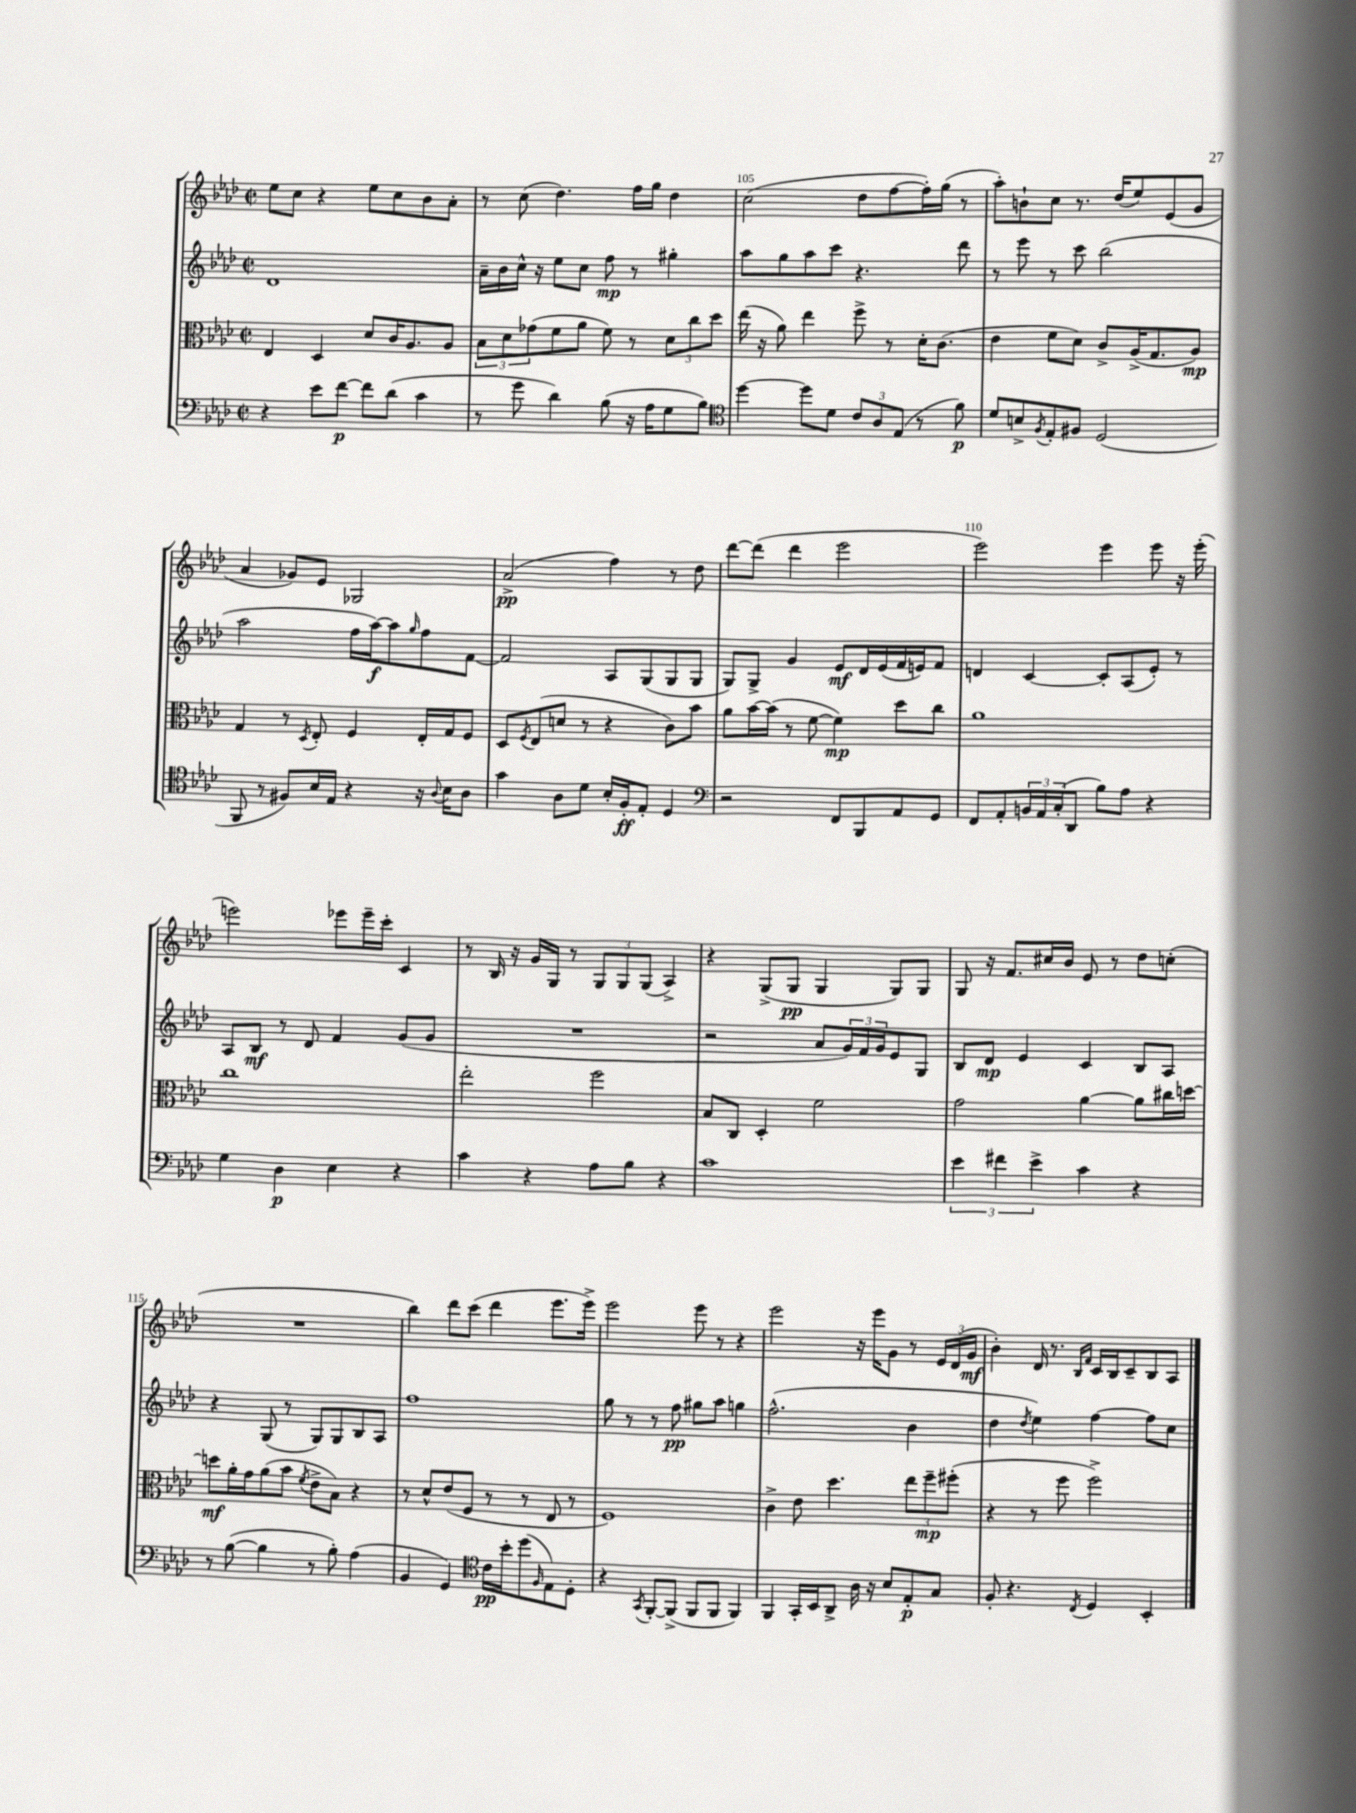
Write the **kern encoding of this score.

**kern	**dynam	**kern	**dynam	**kern	**dynam	**kern	**dynam
*part4	*part4	*part3	*part3	*part2	*part2	*part1	*part1
*staff4	*staff4	*staff3	*staff3	*staff2	*staff2	*staff1	*staff1
*clefF4	*	*clefC3	*	*clefG2	*	*clefG2	*
*k[b-e-a-d-]	*	*k[b-e-a-d-]	*	*k[b-e-a-d-]	*	*k[b-e-a-d-]	*
*M2/2	*	*M2/2	*	*M2/2	*	*M2/2	*
*met(c|)	*	*met(c|)	*	*met(c|)	*	*met(c|)	*
=103	=103	=103	=103	=103	=103	=103	=103
4r	.	4E-/	.	1d-	.	8ee-\L	.
.	.	.	.	.	.	8cc\J	.
8e-\L	.	4D-/	.	.	.	4r	.
[8f\J	p	.	.	.	.	.	.
8f\L]	.	8d-/L	.	.	.	8ee-\L	.
(8d-\J	.	16c/K	.	.	.	8cc\	.
.	.	8.A-/	.	.	.	.	.
4c\	.	.	.	.	.	8b-\	.
.	.	8A-/J	.	.	.	8a-'\J	.
=104	=104	=104	=104	=104	=104	=104	=104
8r	.	12B-\L	.	16a-~\LL	.	8r	.
.	.	.	.	16b-\	.	.	.
.	.	12d-\	.	.	.	.	.
8g\	.	.	.	16cc^^\JJ	.	(8cc\	.
.	.	(12g-X\	.	.	.	.	.
.	.	.	.	16r	.	.	.
4d-\)	.	8f\	.	8ee-\L	.	4.dd-\)	.
.	.	8a-\J	.	8cc\J	.	.	.
(8B-\	.	8f\)	.	8ff\	mp	.	.
16r	.	8r	.	8r	.	16ff\LL	.
16A-\KL	.	.	.	.	.	16gg\JJ	.
8G\	.	12d-\L	.	4gg#X'\	.	4dd-\	.
.	.	12cc\	.	.	.	.	.
8B-\J)	.	.	.	.	.	.	.
.	.	12dd-\J	.	.	.	.	.
=105	=105	=105	=105	=105	=105	=105	=105
*clefC4	*	*	*	*	*	*	*
[4dd-\	.	(16ee-\	.	8aa-\L	.	(2cc\	.
.	.	16r	.	.	.	.	.
.	.	8a-\)	.	8gg\	.	.	.
8dd-\L]	.	4ee-\	.	8aa-\	.	.	.
8d-\J	.	.	.	8ccc\J	.	.	.
12c/L	.	8ff^\	.	4.r	.	8dd-\L	.
12A-/	.	.	.	.	.	.	.
.	.	8r	.	.	.	[8ff\	.
(12E-/J	.	.	.	.	.	.	.
8r	.	16d-'\KL	.	.	.	16ff'\L])	.
.	.	(8.c\J	.	.	.	(16gg\JJ	.
8f\)	p	.	.	8ddd-\	.	8r	.
=106	=106	=106	=106	=106	=106	=106	=106
8d-/L	.	4e-\	.	8r	.	8aa-'\L)	.
8Bn^/	.	.	.	8eee-\	.	8bn`\	.
8qF/	.	.	.	.	.	.	.
8E-'/	.	8f\L	.	8r	.	8cc\J	.
8F#X/J	.	8d-\J)	.	8ccc\	.	8.r	.
(2D-/	.	8c^/L	.	(2bb-\	.	.	.
.	.	.	.	.	.	(16dd-/KL	.
.	.	(16A-^/K	.	.	.	8ee-/)	.
.	.	8.G/	.	.	.	.	.
.	.	.	.	.	.	(8e-/	.
.	.	8A-/J)	mp	.	.	8g/J	.
!!LO:LB:g=z
=107	=107	=107	=107	=107	=107	=107	=107
8FF/	.	4G/	.	2aa-\	.	4a-/	.
8r	.	.	.	.	.	.	.
8F#X/L)	.	8r	.	.	.	8g-X/L)	.
.	.	8qD-/	.	.	.	.	.
16B-/L	.	8E-'/	.	.	.	8e-/J	.
16E-/JJ	.	.	.	.	.	.	.
4r	.	4F/	.	16ff\LL	.	2G-X/	.
.	.	.	.	[16aa-\J)	f	.	.
.	.	.	.	8aa-\]	.	.	.
.	.	.	.	16qqgg/	.	.	.
16r	.	16E-'/LL	.	8ff\	.	.	.
8qqA-/	.	.	.	.	.	.	.
16B-\KL	.	16G/J	.	.	.	.	.
8A-\J	.	8F/J	.	[8f\J	.	.	.
=108	=108	=108	=108	=108	=108	=108	=108
4g\	.	8D-/L	.	2f/]	.	(2a-^/	pp
.	.	8qF/	.	.	.	.	.
.	.	(8E-/	.	.	.	.	.
8A-\L	.	8dn/J	.	.	.	.	.
8d-\J	.	8r	.	.	.	.	.
16B-'/LL	.	4r	.	8A-/L	.	4ff\)	.
16F'/J	ff	.	.	.	.	.	.
8E-'/J	.	.	.	(8G/	.	.	.
4D-/	.	8c\L)	.	8G/	.	8r	.
.	.	8b-\J	.	8G/J	.	8dd-\	.
=109	=109	=109	=109	=109	=109	=109	=109
*clefF4	*	*	*	*	*	*	*
2r	.	8a-\L	.	8G/L)	.	[8ddd-\L	.
.	.	[16b-\L	.	8G^/J	.	(8ddd-\J]	.
.	.	(16b-\JJ]	.	.	.	.	.
.	.	8r	.	4g/	.	4ddd-\	.
.	.	[8f\	.	.	.	.	.
8FF/L	.	4f\])	mp	8e-/L	mf	2eee-\	.
8BBB-/	.	.	.	16d-/L	.	.	.
.	.	.	.	(16e-/	.	.	.
8AA-/	.	8dd-\L	.	16f/	.	.	.
.	.	.	.	16en/J)	.	.	.
8GG/J	.	8cc\J	.	8f/J	.	.	.
=110	=110	=110	=110	=110	=110	=110	=110
8FF/L	.	1a-	.	4dn/	.	2eee-\)	.
8AA-'/	.	.	.	.	.	.	.
24BBn/L	.	.	.	[4c/	.	.	.
24AA-/	.	.	.	.	.	.	.
(24C'/J	.	.	.	.	.	.	.
8DD-/J	.	.	.	.	.	.	.
8B-\L)	.	.	.	8c'/L]	.	4eee-\	.
8A-\J	.	.	.	(8A-/	.	.	.
4r	.	.	.	8e-'/J)	.	8eee-\	.
.	.	.	.	8r	.	16r	.
.	.	.	.	.	.	(16eee-'\	.
!!LO:LB:g=z
=111	=111	=111	=111	=111	=111	=111	=111
4G\	.	1cc	.	8A-/L	.	2eeen\)	.
.	.	.	.	8B-/J	mf	.	.
4D-\	p	.	.	8r	.	.	.
.	.	.	.	8d-/	.	.	.
4E-\	.	.	.	4f/	.	8eee-X\L	.
.	.	.	.	.	.	16eee-~\L	.
.	.	.	.	.	.	16ccc'\JJ	.
4r	.	.	.	(8g/L	.	4c/	.
.	.	.	.	8g/J	.	.	.
=112	=112	=112	=112	=112	=112	=112	=112
4c\	.	2ee-'\	.	1r	.	8r	.
.	.	.	.	.	.	16B-/	.
.	.	.	.	.	.	16r	.
4r	.	.	.	.	.	16g/LL	.
.	.	.	.	.	.	16G/JJ	.
.	.	.	.	.	.	8r	.
8A-\L	.	2ff\	.	.	.	12G/L	.
.	.	.	.	.	.	12G/	.
8B-\J	.	.	.	.	.	.	.
.	.	.	.	.	.	(12G/J	.
4r	.	.	.	.	.	4A-^/)	.
=113	=113	=113	=113	=113	=113	=113	=113
1c	.	8B-/L	.	2r	.	4r	.
.	.	8C/J	.	.	.	.	.
.	.	4D-'/	.	.	.	(8G^/L	.
.	.	.	.	.	.	8G/J	pp
.	.	2f\	.	8a-/L	.	4G/	.
.	.	.	.	24g/L)	.	.	.
.	.	.	.	24f/	.	.	.
.	.	.	.	24g/J	.	.	.
.	.	.	.	8e-/	.	8G/L)	.
.	.	.	.	8G/J	.	8G/J	.
=114	=114	=114	=114	=114	=114	=114	=114
6e-\	.	2g\	.	8B-/L	.	8G/	.
.	.	.	.	8d-/J	mp	16r	.
6f#X\	.	.	.	.	.	.	.
.	.	.	.	.	.	8.f/L	.
.	.	.	.	4e-/	.	.	.
6e-^\	.	.	.	.	.	.	.
.	.	.	.	.	.	16cc#X/L	.
.	.	.	.	.	.	16b-/JJ	.
4c\	.	[4a-\	.	4c/	.	8e-/	.
.	.	.	.	.	.	8r	.
4r	.	8a-\L]	.	8B-/L	.	8dd-\L	.
.	.	16cc#X\L	.	8A-/J	.	(8ccn'\J	.
.	.	[16ddn\JJ	.	.	.	.	.
!!LO:LB:g=z
=115	=115	=115	=115	=115	=115	=115	=115
8r	.	8ddn\L]	mf	4r	.	1r	.
([8B-\	.	16a-'\L	.	.	.	.	.
.	.	16g\J	.	.	.	.	.
4B-\]	.	(8a-\	.	(8G/	.	.	.
.	.	8b-\J	.	8r	.	.	.
.	.	8qf/	.	.	.	.	.
8r	.	8e-^\L	.	8G/L)	.	.	.
8B-'\)	.	8B-\J)	.	8G/	.	.	.
(4A-\	.	4r	.	8B-/	.	.	.
.	.	.	.	8A-/J	.	.	.
=116	=116	=116	=116	=116	=116	=116	=116
4BB-/	.	8r	.	1ff	.	4bb-\)	.
.	.	8d-^^/L	.	.	.	.	.
4GG/)	.	(8e-/	.	.	.	8ddd-\L	.
.	.	8F/J	.	.	.	(8ccc\J	.
*clefC4	*	*	*	*	*	*	*
16c\LL	pp	8r	.	.	.	4ddd-\	.
16b-'\J	.	.	.	.	.	.	.
(8dd-\	.	8r	.	.	.	.	.
16qqF/	.	.	.	.	.	.	.
8E-\)	.	8E-/	.	.	.	8.eee-\L	.
8D-'\J	.	8r	.	.	.	.	.
.	.	.	.	.	.	16eee-^\Jk)	.
=117	=117	=117	=117	=117	=117	=117	=117
4r	.	1F)	.	8gg\	.	2eee-\	.
.	.	.	.	8r	.	.	.
8qGG/	.	.	.	.	.	.	.
[8FF'/L	.	.	.	8r	.	.	.
(8FF^/J]	.	.	.	8ff\	pp	.	.
8FF/L	.	.	.	8gg#X\L	.	8eee-\	.
8FF/J	.	.	.	8aa-\J	.	8r	.
4FF/)	.	.	.	4ggn\	.	4r	.
=118	=118	=118	=118	=118	=118	=118	=118
4FF/	.	4c^\	.	(2.ff^^\	.	2eee-\	.
16GG'/LL	.	8e-\	.	.	.	.	.
16BB-/J	.	.	.	.	.	.	.
8AA-^/J	.	4.dd-\	.	.	.	.	.
16A-\	.	.	.	.	.	16r	.
16r	.	.	.	.	.	16eee-\KL	.
8B-/L	.	.	.	.	.	8g\J	.
8E-'/	p	12ee-\L	.	4b-\	.	8r	.
.	.	12ff~\	mp	.	.	.	.
8G/J	.	.	.	.	.	24e-/LL	.
.	.	(12ff#X'\J	.	.	.	(24d-/	.
.	.	.	.	.	.	24g/JJ	mf
=119	=119	=119	=119	=119	=119	=119	=119
8F'/	.	4r	.	4dd-\	.	4b-'\)	.
4.r	.	.	.	.	.	.	.
.	.	.	.	8qdd-/	.	.	.
.	.	8r	.	4ee-\)	.	16d-/	.
.	.	.	.	.	.	8.r	.
.	.	8ff\	.	.	.	.	.
.	.	.	.	.	.	16qqB-/LL	.
8qC/	.	.	.	.	.	16qqf/JJ	.
4D-/	.	2ff^\)	.	[4ff\	.	16c/LL	.
.	.	.	.	.	.	16B-/J	.
.	.	.	.	.	.	8c~/	.
4BB-'/	.	.	.	8ff\L]	.	8B-/	.
.	.	.	.	8cc\J	.	8A-/J	.
==	==	==	==	==	==	==	==
*-	*-	*-	*-	*-	*-	*-	*-
